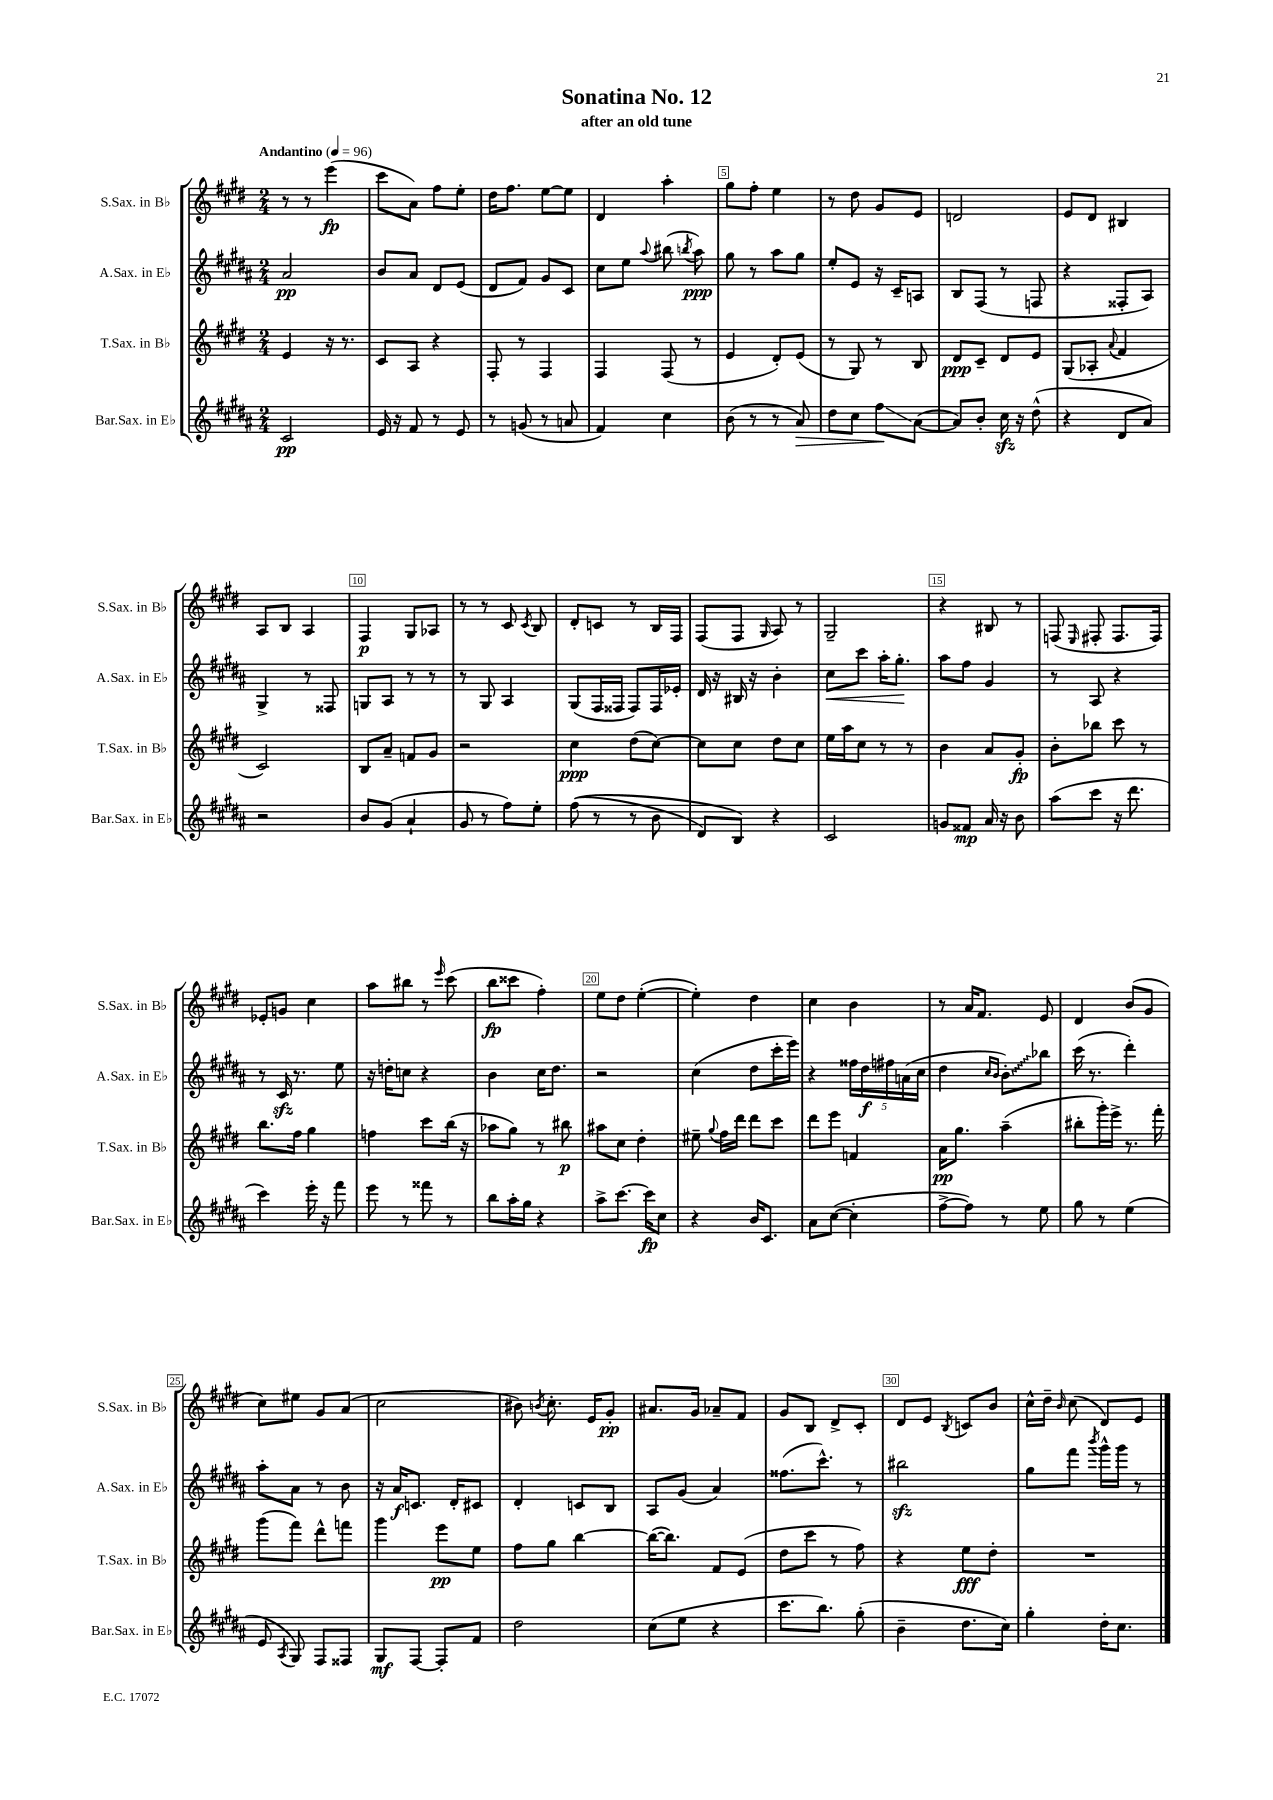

**kern	**kern	**kern	**kern
*staff4	*staff3	*staff2	*staff1
*clefG2	*clefG2	*clefG2	*clefG2
*k[f#c#g#d#a#]	*k[f#c#g#d#]	*k[f#c#g#d#a#]	*k[f#c#g#d#]
*M2/4	*M2/4	*M2/4	*M2/4
*MM96	*MM96	*MM96	*MM96
2c#/	4e/	2a#/	8r
.	.	.	8r
.	16r	.	(4eee\
.	8.r	.	.
=	=	=	=
16e/	8c#/L	8b/L	8ccc#\L
16r	.	.	.
8f#/	8A/J	8a#/J	8a\J)
8r	4r	8d#/L	8ff#\L
8e/	.	(8e/J	8ee'\J
=	=	=	=
8r	8F#'/	8d#/L	16dd#\LK
.	.	.	8.ff#\J
(8g/	8r	8f#/J)	.
8r	4F#/	8g#/L	[8ee\L
8a/	.	8c#/J	8ee\]J
=	=	=	=
4f#/)	4F#/	8cc#\L	4d#/
.	.	8ee\J	.
.	.	8qqaa#/	.
4cc#\	(8F#/	(8bb#\	4aa'\
.	.	8qbb/	.
.	8r	8aa#\)	.
=	=	=	=
(8b\	4e/	8gg#\	8gg#\L
8r	.	8r	8ff#'\J
8r	8d#'/L)	8aa#\L	4ee\
8a#/)	(8e/J	8gg#\J	.
=	=	=	=
8dd#\L	8r	8ee'/L	8r
8cc#\J	8G#/)	8e/J	8dd#\
8ff#\L	8r	16r	8g#/L
.	.	16c#~/LK	.
([8a#\J	8B/	8A/J	8e/J
=	=	=	=
8a#/]L)	8d#/L	8B/L	2d/
8b'/J	8c#~/J	(8F#/J	.
16cc#\	8d#/L	8r	.
16r	.	.	.
(8dd#^^\	8e/J	8F/	.
=	=	=	=
4r	(8G#/L	4r	8e/L
.	8A-'/J	.	8d#/J
.	8qqa/	.	.
8d#/L	4f#/	8F##'/L	4B#/
8a#/J)	.	8A#/J)	.
=	=	=	=
2r	2c#/)	4G#^/	8A/L
.	.	.	8B/J
.	.	8r	4A/
.	.	8F##/	.
=	=	=	=
8b/L	8B/L	8G/L	4F#/
(8g#/J	8a~/J	8A#/J	.
4a#`/	8f/L	8r	8G#/L
.	8g#/J	8r	8A-/J
=	=	=	=
8g#/	2r	8r	8r
8r	.	8G#/	8r
8ff#\L)	.	4A#/	8c#/
.	.	.	8qc#/
8ee'\J	.	.	8B/
=	=	=	=
&((8ff#\	4cc#\	(8G#/L	8d#'/L
8r	.	16F#/L	8c/J
.	.	16F##/JJ	.
8r	(8dd#\L	8F##/L)	8r
8b\	[8cc#\J)	16F##/L	16B/LL
.	.	16e-'/JJ	16F#/JJ
=	=	=	=
8d#/L)	8cc#\]L	16d#/	(8F#/L
.	.	16r	.
8B/J&)	8cc#\J	16B#/	8F#/J
.	.	16r	.
.	.	.	16qqG#/
4r	8dd#\L	4b'\	8A/)
.	8cc#\J	.	8r
=	=	=	=
2c#/	16ee\LL	8cc#\L	2G#~/
.	16aa\J	.	.
.	8cc#\J	8ccc#\J	.
.	8r	16aa#'\LK	.
.	.	8.gg#'\J	.
.	8r	.	.
=	=	=	=
8g/L	4b\	8aa#\L	4r
8f##/J	.	8ff#\J	.
16a#/	8a/L	4g#/	8B#/
16r	.	.	.
8b\	8g#'/J	.	8r
=	=	=	=
(8aa#\L	8b'\L	8r	(8F/
.	.	.	16qqE/
8ccc#\J	8bb-\J	8A#/	8F#'/
16r	8ccc#\	4r	8.F#/L
8.ddd#\	.	.	.
.	8r	.	.
.	.	.	16F#/Jk)
=	=	=	=
4ccc#\)	8.bb\L	8r	8e-'/L
.	.	16c#/	8g/J
.	16ff#\Jk	8.r	.
16eee'\	4gg#\	.	4cc#\
16r	.	.	.
8fff#\	.	8ee\	.
=	=	=	=
8eee\	4ff\	16r	8aa\L
.	.	16dd'\LK	.
8r	.	8cc\J	8bb#\J
8fff##\	8ccc#\L	4r	8r
.	.	.	16qqeee/
8r	(16bb\Jk	.	(8ccc#\
.	16r	.	.
=	=	=	=
8bb\L	8aa-\L	4b\	8bb\L
16aa#'\L	8gg#\J)	.	8ccc##\J
16gg#\JJ	.	.	.
4r	8r	16cc#\LK	4ff#'\)
.	.	8.dd#\J	.
.	8bb#\	.	.
=	=	=	=
8aa#^\L	8aa#\L	2r	8ee\L
[8.ccc#\J	8cc#\J	.	8dd#\J
.	4dd#'\	.	([4ee'\
16ccc#\]LK	.	.	.
8cc#\J	.	.	.
=	=	=	=
4r	8ee#~\	(4cc#\	4ee'\])
.	8qqgg#/	.	.
.	16ff#\LL	.	.
.	16ddd#\JJ	.	.
16b/LK	8ddd#\L	8dd#\L	4dd#\
8.c#/J	.	.	.
.	8ccc#\J	16ccc#'\L	.
.	.	16eee\JJ)	.
=	=	=	=
8a#\L	8ddd#\L	4r	4cc#\
([8cc#\J	8eee\J	.	.
4cc#'\]	4f/	20ff##\LL	4b\
.	.	20dd#\	.
.	.	20ff#\	.
.	.	(20a\	.
.	.	20cc#\JJ	.
=	=	=	=
[8ff#^\L	16a\LK	4dd#\	8r
.	8.gg#\J	.	.
8ff#\]J)	.	.	16a/LK
.	.	.	8.f#/J
.	.	16qqcc#/LL	.
.	.	16qqb/JJ	.
8r	(4aa~\	8b'\L)	.
8ee\	.	8bb-\J	8e/
=	=	=	=
8gg#\	8bb#'\L	(16ccc#\	4d#/
.	.	8.r	.
8r	16ggg#'\L)	.	.
.	16eee^\JJ	.	.
(4ee\	8.r	4ddd#'\)	(8b/L
.	.	.	8g#/J
.	16fff#'\	.	.
=	=	=	=
8e/	(8ggg#\L	8aa#'\L	8cc#\L)
8qA#/	.	.	.
8G#/)	8fff#\J)	8a#\J	8ee#\J
8F#/L	8ddd#^^\L	8r	8g#/L
8F##/J	8fff\J	8b\	(8a/J
=	=	=	=
8G#/L	4ggg#\	16r	2cc#\
.	.	16a#/LK	.
[8F#/J	.	8.c/J	.
8F#'/]L	8eee\L	.	.
.	.	16d#'/LK	.
8f#/J	8ee\J	8c#/J	.
=	=	=	=
2dd#\	8ff#\L	4d#'/	8b#\)
.	.	.	8qb/
.	8gg#\J	.	8.cc#'\
.	[4bb\	8c/L	.
.	.	.	16e/LK
.	.	8B/J	8g#'/J
=	=	=	=
(8cc#\L	(16bb\_LK	8A#/L	8.a#/L
.	8.bb\]J)	.	.
8ee\J	.	(8g#/J	.
.	.	.	16g#/Jk
4r	8f#/L	4a#/)	8a-~/L
.	(8e/J	.	8f#/J
=	=	=	=
8.ccc#\L	8dd#\L	(8.ff##\L	8g#/L
.	8ccc#\J	.	8B/J
8.bb\J)	.	8.ccc#^^\J)	.
.	8r	.	8d#^/L
(8gg#'\	8ff#\)	8r	8c#'/J
=	=	=	=
4b~\	4r	2bb#\	8d#/L
.	.	.	8e/J
.	.	.	8qB/
8.dd#\L	8ee\L	.	8c/L
.	8dd#'\J	.	8b/J
16cc#\Jk)	.	.	.
=	=	=	=
4gg#'\	2r	8gg#\L	16cc#^^\LL
.	.	.	16dd#~\JJ
.	.	.	16qqb/
.	.	8fff#\J	(8cc#\
.	.	8qbbb/	.
16dd#'\LK	.	16ggg#^^\LL	8d#/L)
8.cc#\J	.	16ggg#\JJ	.
.	.	8r	8e/J
==	==	==	==
*-	*-	*-	*-
